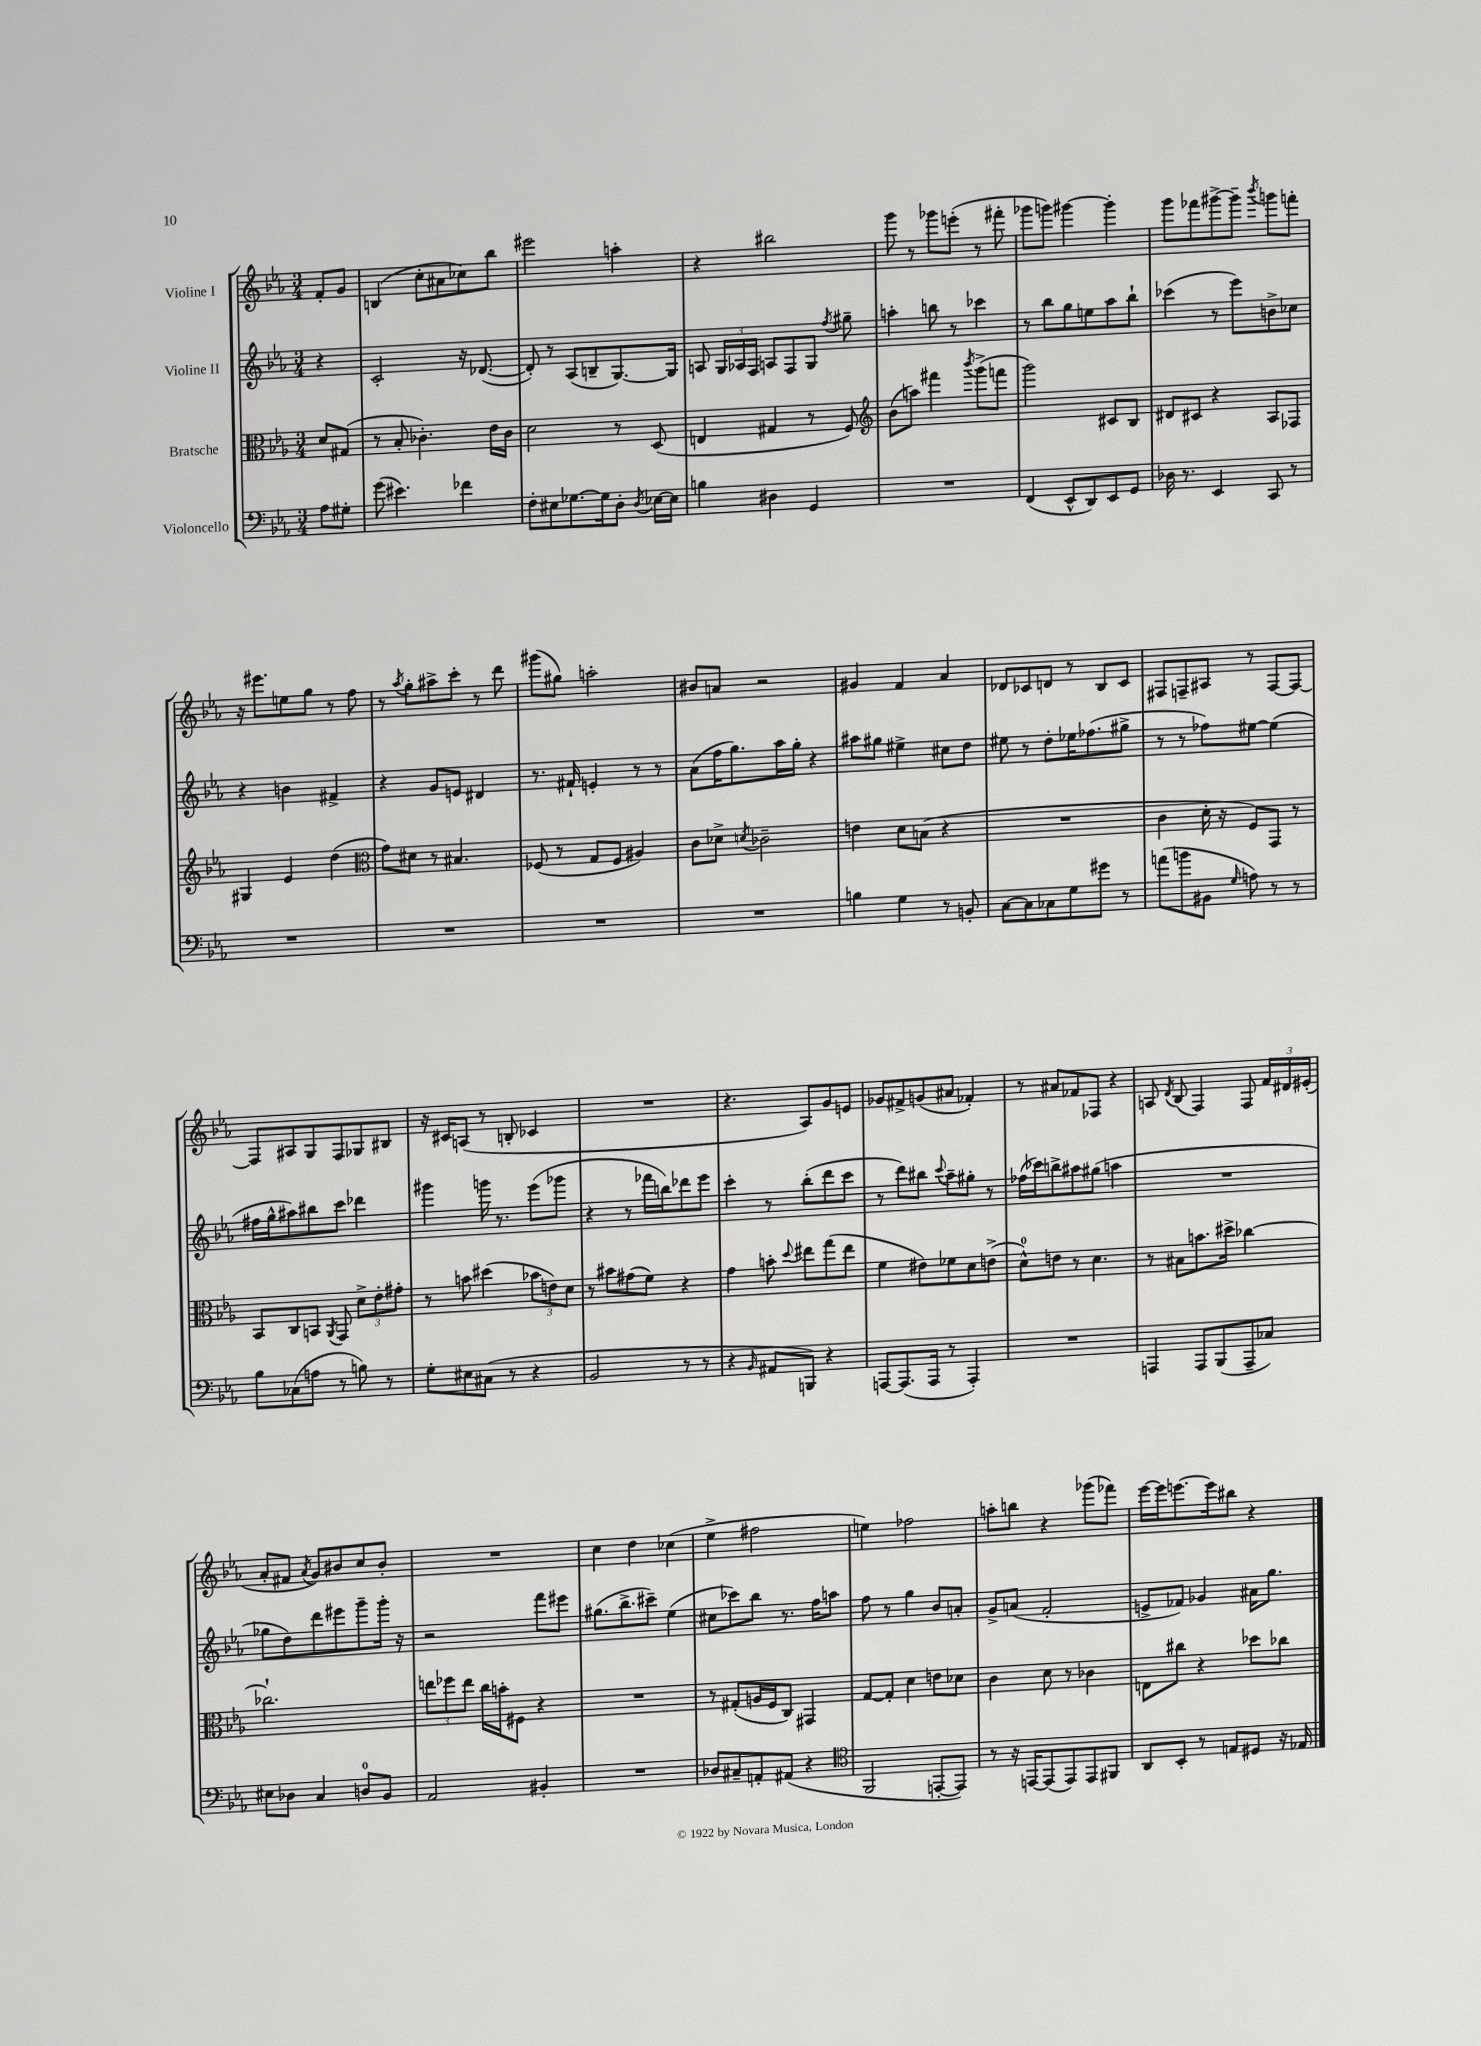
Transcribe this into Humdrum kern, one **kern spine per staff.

**kern	**kern	**kern	**kern
*part4	*part3	*part2	*part1
*staff4	*staff3	*staff2	*staff1
*I"Violoncello	*I"Bratsche	*I"Violine II	*I"Violine I
*clefF4	*clefC3	*clefG2	*clefG2
*k[b-e-a-]	*k[b-e-a-]	*k[b-e-a-]	*k[b-e-a-]
*M3/4	*M3/4	*M3/4	*M3/4
=	=	=	=
8A-\L	8d/L	4r	8f'/L
8G#X'\J	(8G#X/J	.	8g/J
=1	=1	=1	=1
(8g\	8r	2c'/	(4Bn/
4.e#X\)	8B-'/	.	.
.	4.c-X'\)	.	8cc'\L
.	.	.	8a#X\
4f-X\	.	16r	8cc-X\)
.	.	([8.d-X/	.
.	16e-\LL	.	8bb-\J
.	16c-\JJ	.	.
=2	=2	=2	=2
8F'\L	2d\	8d-'/])	2eee#X\
8E#X\	.	8r	.
[8.G-X\	.	(8A-/L	.
.	.	8Bn~/	.
16G-\k]	.	.	.
8D'\J	8r	[8.G/)	4aan'\
8qD/	.	.	.
[16E-X\LL	(8D/	.	.
16E-\JJ]	.	16G/Jk]	.
=3	=3	=3	=3
4Bn\	4En/	8An/	4r
.	.	24G/LL	.
.	.	24A-X/	.
.	.	24F/JJ	.
4D#X\	4G#X/	8An/L	2bb#X\
.	.	8F/	.
4GG/	8r	8G/J	.
.	.	8qff/	.
.	8F/)	8gg#X~\	.
=4	=4	=4	=4
*	*clefG2	*	*
2.r	(8b-\L	4aan'\	8ggg\
.	8aan\J)	.	8r
.	4fff#X\	8bbn\	8ggg-X\L
.	.	8r	(8eeen'\J
.	8qbbb-/	.	.
.	(8ggg^\L	4ccc-X\	8r
.	8fffn\J	.	8fff#X'\
=5	=5	=5	=5
(4FF/	2ggg\)	8r	8ggg-X\L
.	.	8bb-\L	8gggn\J)
8EE-^^/L	.	8gg\	[4ggg#X\
8DD/)	.	8een\	.
8EE-/	8c#X/L	8aa-\	4ggg#'\]
8GG/J	8B-/J	8bb-`\J	.
=6	=6	=6	=6
16D-X\	8d#X/L	(4ccc-X\	8ggg\L
8.r	.	.	.
.	8c#X/J	.	8fff-X\
4EE-/	4r	8r	[8ggg#X^\
.	.	8eee-\L)	8ggg#~\J]
.	.	.	8qbbb-/
8CC/	8A-/L	8bn^\	8gggn\L
8r	8F-X/J	8cc-X\J	8fffn'\J
!!LO:LB:g=z
=7	=7	=7	=7
2.r	4G#X/	4r	16r
.	.	.	8.eee#X\L
.	4e-/	4bn\	8een\
.	.	.	8gg\J
.	(4dd\	4f#X^/	8r
.	.	.	8ff\
=8	=8	=8	=8
*	*clefC3	*	*
2.r	8g\L)	4r	8r
.	.	.	8qaa-/
.	8d#X\J	.	8gg'\L
.	8r	8g/L	8aa#X^\
.	4.B#X/	8en/J	8ccc'\J
.	.	4d#X/	8r
.	.	.	8ddd\
=9	=9	=9	=9
2.r	(8F-X/	8.r	(8ggg#X\L
.	8r	.	8gg#X\J)
.	.	16f#X`/	.
.	8G/L	4en'/	2aan'\
.	8F-/J	.	.
.	4A#X/)	8r	.
.	.	8r	.
=10	=10	=10	=10
2.r	8c\L	(8a-\L	8b#X/L
.	8d-X^\J	16ff\K	8an/J
.	.	8.gg\)	.
.	8qdn/	.	.
.	2c-X~\	.	2r
.	.	16aa-\L	.
.	.	16gg'\JJ	.
.	.	4r	.
=11	=11	=11	=11
4Bn\	4en\	8aa#X\L	4g#X/
.	.	8gg#X\J	.
4G\	8d\L	4ee#X^\	4f/
.	(8Bn\J	.	.
8r	4r	8cc#X\L	4a-/
8BBn'/	.	8dd\J	.
=12	=12	=12	=12
[8C\L	2.r	8ee#X\	8d-X/L
8C\]	.	8r	8c-X/
8C-X\	.	8dd'\L	8dn/J
8G\	.	16ee-X\K	8r
.	.	(8.ff-X\	.
8g#X\J	.	.	8B-/L
8r	.	8gg#X^\J	8c-/J
=13	=13	=13	=13
(8an\L	4c\	8r	8F#X/L
8bn\	.	8r	8Fn~/
8BB#X\J	16d'\	8ff-X\L)	8A#X/J
.	16r	.	.
16qqG/	.	.	.
8An\)	8F/L)	[8ee#X\J	8r
8r	8GG/J	(4ee#\]	[8F/L
8r	8r	.	8F/J_
!!LO:LB:g=z
=14	=14	=14	=14
8B-\L	8BB-/L	16ff#X\LL	8F/L]
.	.	16gg^^\J	.
(8C-X\	8C/	8aa#X\)	8A#X/
8An\J	8BBn/J	8bb#X\	8G/
.	8qAA-/	.	.
8r	8GG/	8ccc\J	8F/
8Bn\)	12d^\L	4ddd-X\	8G-X/
.	12e-'\	.	.
8r	.	.	8B#X/J
.	12g#X'\J	.	.
=15	=15	=15	=15
8G'\L	8r	4ggg#X\	16r
.	.	.	16c#X/KL
8E#X\	8bn\	.	(8An/J
(8C#X\J	(4dd#X\	16gggn\	8r
.	.	8.r	.
8r	.	.	8Bn'/
4r	12b-X\L	(8eee-\L	4c-X/
.	12en\)	.	.
.	.	8ggg-X\J	.
.	12d\J	.	.
=16	=16	=16	=16
2BB-/	8r	4r	2.r
.	8b#X\L	.	.
.	(8g#X\	8r	.
.	8f\J)	16fff-X\LL	.
.	.	16bbn\J)	.
8r	4r	8ddd-X\	.
8r	.	8eee-\J	.
=17	=17	=17	=17
4r	4g\	4ccc'\	4.r
16qqBB-/	.	.	.
8AA#X/L	8bn'\	8r	.
.	8qqdd/	.	.
8BBBn/J)	8ee#X\L	(8bb-'\L	8A-/L)
4r	(8gg\	8ddd\	8g/
.	8ee#\J	8ccc\J	8en/J
=18	=18	=18	=18
[8AAAn/L	4f\	8r	8g-X/L
(8.AAA/]	.	8ddd\L)	8f#X^/
.	8e#X\L)	8bb#X\J	(8gn/
16AAA/Jk	.	.	.
.	.	8qqccc/	.
8r	8f-X\	8aa-~\L	8a#X/J
4AAA'/)	8d\	8gg#X'\J	4f-X'/)
.	(8en^\J	8r	.
=19	=19	=19	=19
2.r	8d^^\L)	(16ff-X\LL	8r
.	.	16ccc-X\J)	.
.	8en\J	8bbn^\	8a#X/L
.	8r	8aa#X\	8f-X/
.	4.d\	(8gg#X\J	8F-X/J
.	.	4aan\	4r
=20	=20	=20	=20
4AAAn/	8r	2.r	8An/
.	.	.	8qd/
.	8B#X\L	.	(8B-/
8AAA/L	8.bn\	.	4F/)
(8BBB-/	.	.	.
.	16dd#X^\Jk	.	.
8AAA~/	[4cc-X\	.	8F/
8C-X/J)	.	.	24f/LL
.	.	.	24d#X/
.	.	.	(24e#X'/JJ
!!LO:LB:g=z
=21	=21	=21	=21
8E#X\L	2.cc-X`\]	8gg-X\L	8a-'/L
8D-X\J	.	8dd\)	8f#X/J
.	.	.	8qa-/
4C/	.	8ddd\	8g/L)
.	.	8eee#X\	8b#X/
8Dn/L	.	8ggg~\	8cc/
8BB-/J	.	16ggg'\Jk	8b#'/J
.	.	16r	.
=22	=22	=22	=22
2AA-/	12een\L	2r	2.r
.	12ff-X\	.	.
.	12ee\J	.	.
.	16cc\LL	.	.
.	16bn'\J	.	.
.	8F#X\J	.	.
4BB#X'/	4r	8fff\L	.
.	.	8eee#X\J	.
=23	=23	=23	=23
2.r	2.r	(8.gg#X\L	4cc\
.	.	8.bb-^\	.
.	.	.	4dd\
.	.	8ccc#X~\J)	.
.	.	(4ee-\	(4cc-X\
=24	=24	=24	=24
8D-X/L	8r	8cc#X\L	4ee-^\
8C#X~/	(8G#X'/L	8ccc-X\)	.
8AAn'/	16An/L	8bb-\J	2ff#X\
.	16F/J	.	.
(8AA#X/J	8C/J)	8.r	.
4r	4GG#X/	.	.
.	.	16ff\KL	.
.	.	8aan\J	.
=25	=25	=25	=25
*clefC4	*	*	*
2FF/	[8G/L	8ff\	4een\)
.	8G'/J]	8r	.
.	4d\	4gg\	2ff-X\
[8EEn'/L	8en\L	8b-/L	.
8EE/J])	8d-X\J	8an'/J	.
=26	=26	=26	=26
8r	4c\	8g^/L	8aan'\L
16r	.	(8an/J	8bbn\J
[16EEn/KL	.	.	.
(8EE/]	8d\	2f'/	4r
8EE/)	8r	.	.
8EE/	4c-X\	.	(8ggg-X\L
8FF#X/J	.	.	8fff-X\J)
=27	=27	=27	=27
8AA-/L	8En\L	8en^/L	[16eee-\LL
.	.	.	16eee-\J]
8BB-'/J	8cc#X\J	8f-X/J)	[8.eeen\
8r	4r	4g-X/	.
.	.	.	16eee\k]
8En/L	.	.	8bb#X\J
8D#X/J	8dd-X\L	16a#X\KL	4r
.	.	8.gg\J	.
16r	8cc-X\J	.	.
16E-X/	.	.	.
==	==	==	==
*-	*-	*-	*-
